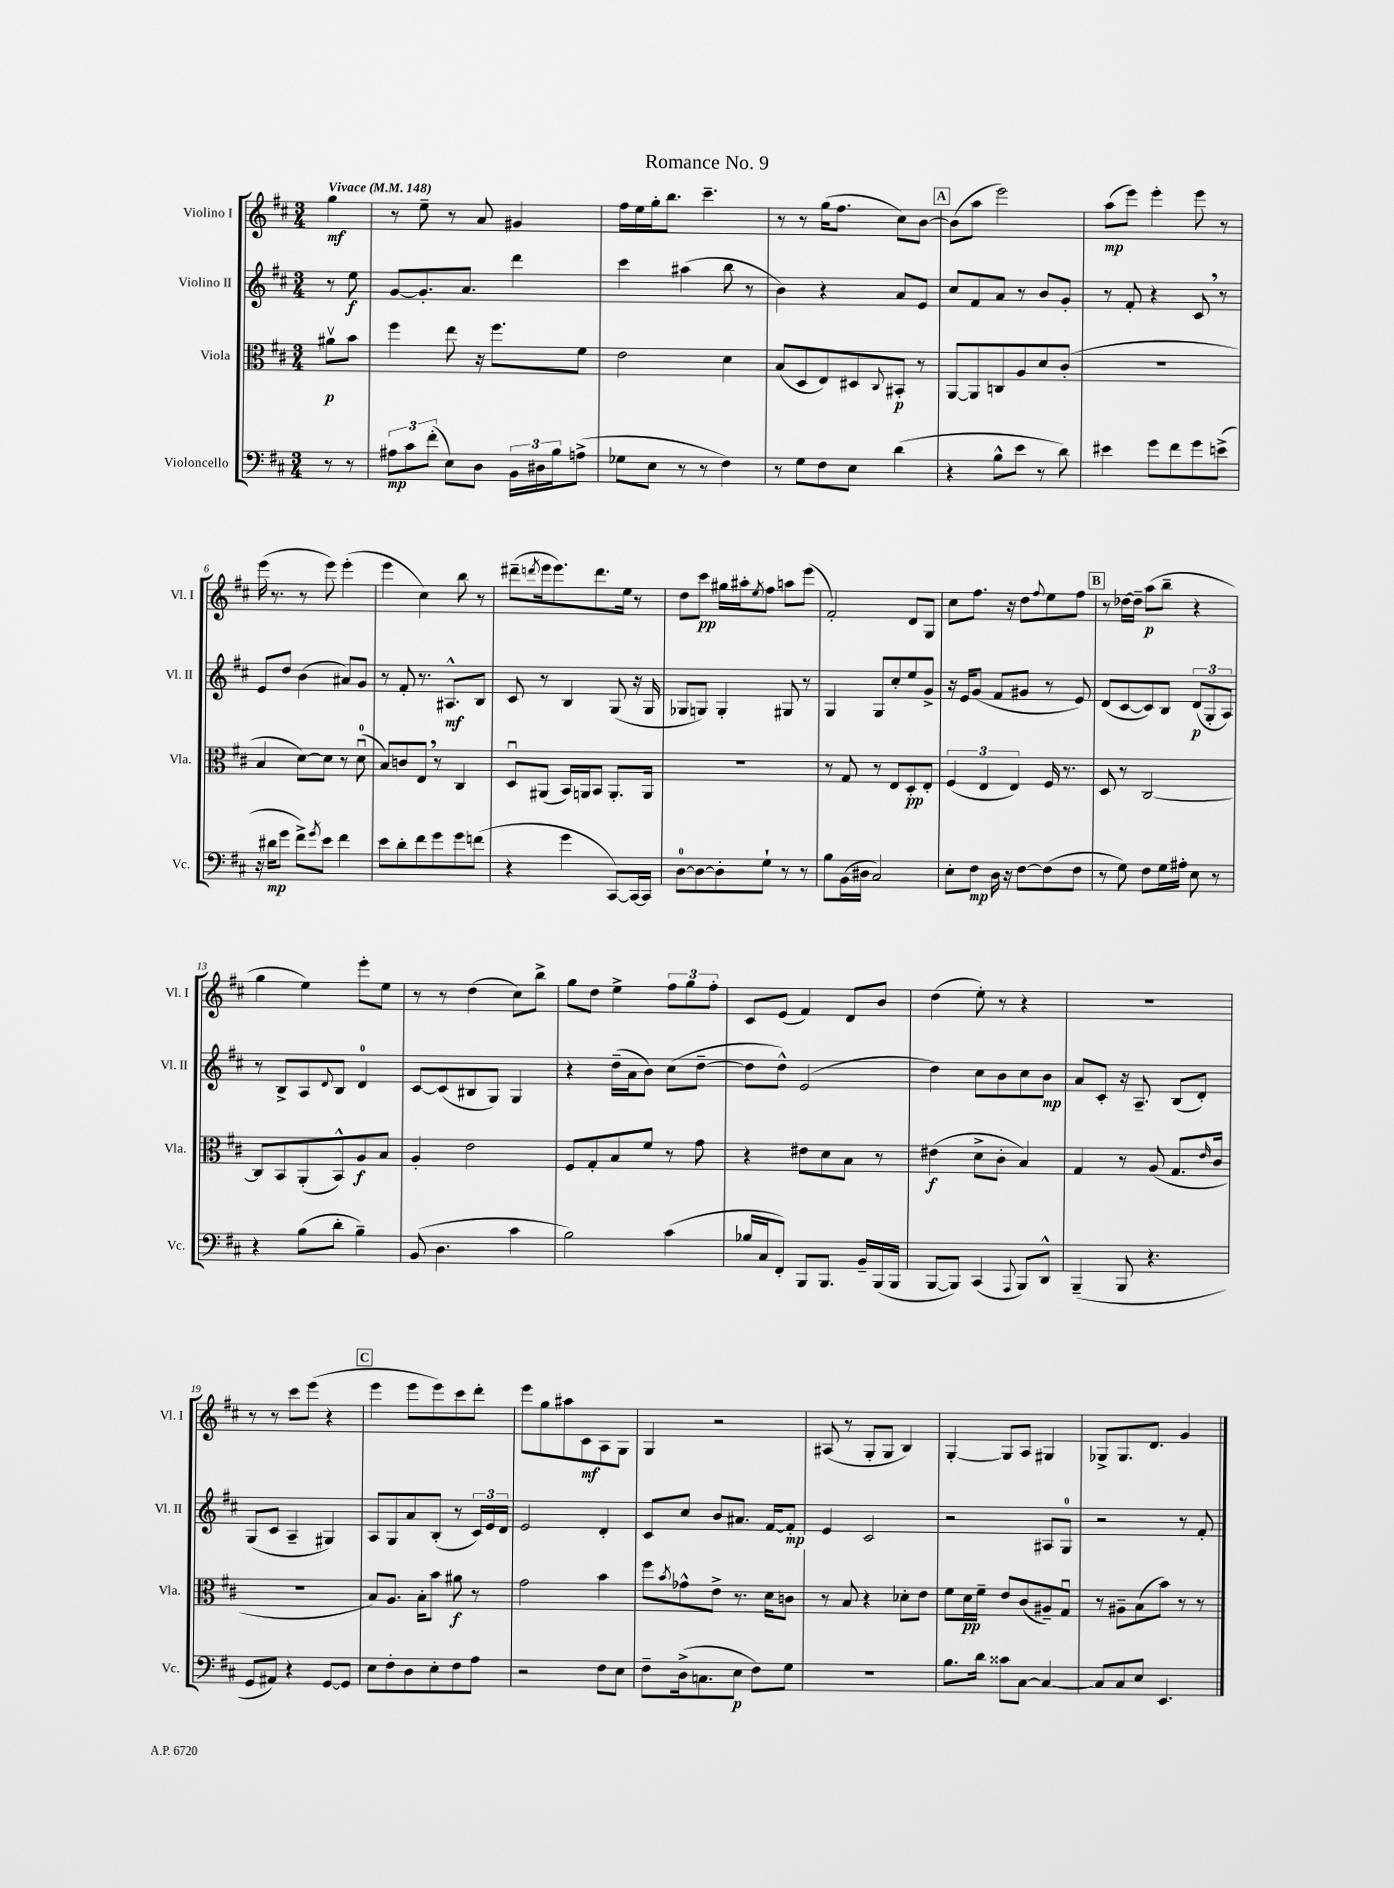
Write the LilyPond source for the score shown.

\header { title = "Romance No. 9" }
<<
\new StaffGroup <<
\new Staff = "s0" \with { instrumentName = "Violino I" shortInstrumentName = "Vl. I" } {
    \clef treble \key d \major \numericTimeSignature \time 3/4 \partial 4 \tempo "Vivace" 4 = 148
    g''4\mf |
    r8 e''8-- r8 a'8 gis'4 |
    fis''16 e''16 g''16-. b''8. cis'''4.-- |
    r8 r8 g''16( fis''8. cis''8) b'8~ |
    \mark \markup { \box "A" } b'8( a''8 e'''2) |
    a''8\mp( e'''8) e'''4-. e'''8 r8 |
    e'''16( r8. r8 e'''8) e'''4-.( |
    e'''4 cis''4) b''8 r8 |
    dis'''8--( \acciaccatura { d'''8 } e'''16 e'''8.) d'''8. e''16 r8 |
    d''8 cis'''8\pp gis''16 ais''16-. \acciaccatura { e''8 } fis''8 a''8 e'''8( |
    fis'2-.) d'8 g8 |
    cis''8 fis''8. r16 d''8 \appoggiatura { fis''8 } e''8 fis''8 |
    \mark \markup { \box "B" } r8 des''16~ des''16-- a''8\p( b''8-- r4 |
    g''4 e''4) e'''8-. e''8 |
    r8 r8 d''4( cis''8) b''8-> |
    g''8 d''8 e''4-> \tuplet 3/2 { fis''8 g''8 fis''8-. } |
    cis'8 e'8( fis'4) d'8 b'8 |
    d''4( e''8-.) r8 r4 |
    R2. |
    r8 r8 cis'''8 e'''8( r4 |
    \mark \markup { \box "C" } e'''4 e'''8 e'''8) cis'''8 d'''8-. |
    e'''8 g''8 ais''8 cis'8\mf a8 g8 |
    g4 r2 |
    ais8( r8 g8-. g8 b4) |
    g4~-. g8 a8 gis4 |
    ges8-> ges8. d'8. g'4 \bar "|." |
}
\new Staff = "s1" \with { instrumentName = "Violino II" shortInstrumentName = "Vl. II" } {
    \clef treble \key d \major \numericTimeSignature \time 3/4 \partial 4
    r8 e''8\f |
    g'8~ g'8.-. a'8. d'''4 |
    cis'''4 ais''4( b''8 r8 |
    b'4) r4 a'8 e'8 |
    \mark \markup { \box "A" } cis''8 fis'8 a'8 r8 b'8 g'8-. |
    r8 fis'8-. r4 cis'8 \breathe r8 |
    e'8 d''8 b'4( ais'8) g'8 |
    r8 fis'8-. r8. ais8.-^\mf b8 |
    cis'8 r8 b4 g8( r16 g16 |
    ges8 g8) g4-. gis8 r8 |
    g4 g8 cis''8-. e''8 g'8-> |
    r16 e'16 g'8( fis'8 gis'8 r8 e'8) |
    \mark \markup { \box "B" } d'8( cis'8~ cis'8) b8 \tuplet 3/2 { d'8\p( g8-. a8) } |
    r8 b8-> a8 \appoggiatura { d'8 } b8 d'4-0 |
    cis'8~ cis'8( bis8 g8) g4 |
    r4 d''16--( a'16 b'8) cis''8( d''8~-- |
    d''8 d''8-^) e'2( |
    d''4) cis''8 b'8 cis''8 b'8\mp |
    a'8 cis'8-. r16 a8.-- b8( d'8-.) |
    g8( cis'8 a4-- gis4) |
    \mark \markup { \box "C" } a8 g8 a'8 b8-.( r8 \tuplet 3/2 { cis'16) e'16 d'16 } |
    e'2 d'4-. |
    cis'8 cis''8 b'8 ais'8. fis'16~ fis'8-.\mp |
    e'4 cis'2 |
    r2 ais8 g8-0 |
    r2 r8 fis'8-. \bar "|." |
}
\new Staff = "s2" \with { instrumentName = "Viola" shortInstrumentName = "Vla." } {
    \clef alto \key d \major \numericTimeSignature \time 3/4 \partial 4
    ais'8\upbow\p b'8 |
    fis''4 e''8 r16 fis''8. fis'8 |
    e'2 d'4 |
    b8( d8 e8) dis8 \appoggiatura { cis8 } bis,8-.\p r8 |
    \mark \markup { \box "A" } a,8~ a,8 c8 a8 d'8 cis'8-.( |
    R2. |
    b4 d'8~) d'8 r8 d'8-0\downbow( |
    b8) c'8 e8 \breathe r8 cis4 |
    d8\downbow ais,8( b,16) a,16 b,8 a,8.-. a,16 |
    R2. |
    r8 g8 r8 e8 d8-.\pp e8-. |
    \tuplet 3/2 { fis4( e4 e4) } fis16 r8. |
    \mark \markup { \box "B" } d8 r8 cis2~ |
    cis8 b,8 a,8-.( b,8-^) a8\f b8 |
    a4-. e'2 |
    fis8 g8-. b8 fis'8 r8 g'8 |
    r4 eis'8 d'8 b8 r8 |
    eis'4\f( d'8-> cis'8-. b4) |
    g4 r8 a8( g8. \grace { e'16 } cis'16 |
    R2. |
    \mark \markup { \box "C" } b8) a8. b16-. b'8 ais'8\f r8 |
    g'2 b'4 |
    fis''8 \acciaccatura { b'8 } ges'8-^ e'8-> r8. d'16 c'8 |
    r8 b8 r4 des'8-. e'8 |
    fis'8 d'16\pp fis'16-- e'8 cis'8( ais8--) g8\downbow |
    r8 ais8-- b8( b'8) r8 r8 \bar "|." |
}
\new Staff = "s3" \with { instrumentName = "Violoncello" shortInstrumentName = "Vc." } {
    \clef bass \key d \major \numericTimeSignature \time 3/4 \partial 4
    r8 r8 |
    \tuplet 3/2 { ais8\mp cis'8 fis'8-.( } e8) d8 \tuplet 3/2 { b,16 dis16 b16 } a8->( |
    ges8 e8 r8 r8 fis4) |
    r8 g8 fis8 e8 d'4( |
    \mark \markup { \box "A" } r4 b8-^ e'8 r8 d'8) |
    eis'4 g'8 fis'8 g'8 e'8->( |
    r16 dis'16\mp g'8 fis'8->) \acciaccatura { g'8 } e'8 fis'4 |
    e'8 d'8-. fis'8 g'8 g'8 f'8( |
    r4 g'4 cis,8~) cis,16~ cis,16 |
    d8-0~ d8~ d8-. g8-! r8 r8 |
    b8 b,16( dis16 cis2) |
    e8-. fis8\mp d16 r16 fis8~ fis8( fis8 |
    \mark \markup { \box "B" } r8 g8) fis8 g16 ais16-. e8 r8 |
    r4 b8( d'8-. b4--) |
    b,8( d4. cis'4 |
    b2) cis'4( |
    bes16 cis16 fis,8-.) b,,8 b,,8. b,16-- b,,16( b,,16 |
    b,,8~ b,,8) cis,4( \appoggiatura { a,,8 } b,,8) d,8-^ |
    b,,4--( b,,8 r4. |
    g,8 ais,8) r4 g,8~ g,8 |
    \mark \markup { \box "C" } e8 fis8-. d8 e8-. fis8 a8 |
    r2 fis8 e8 |
    fis8-- d16->( c8. e8\p fis8) g8 |
    R2. |
    b8. d'16 cisis'8 cis8~ cis4~ |
    cis8 cis8 e8 e,4. \bar "|." |
}
>>
>>
